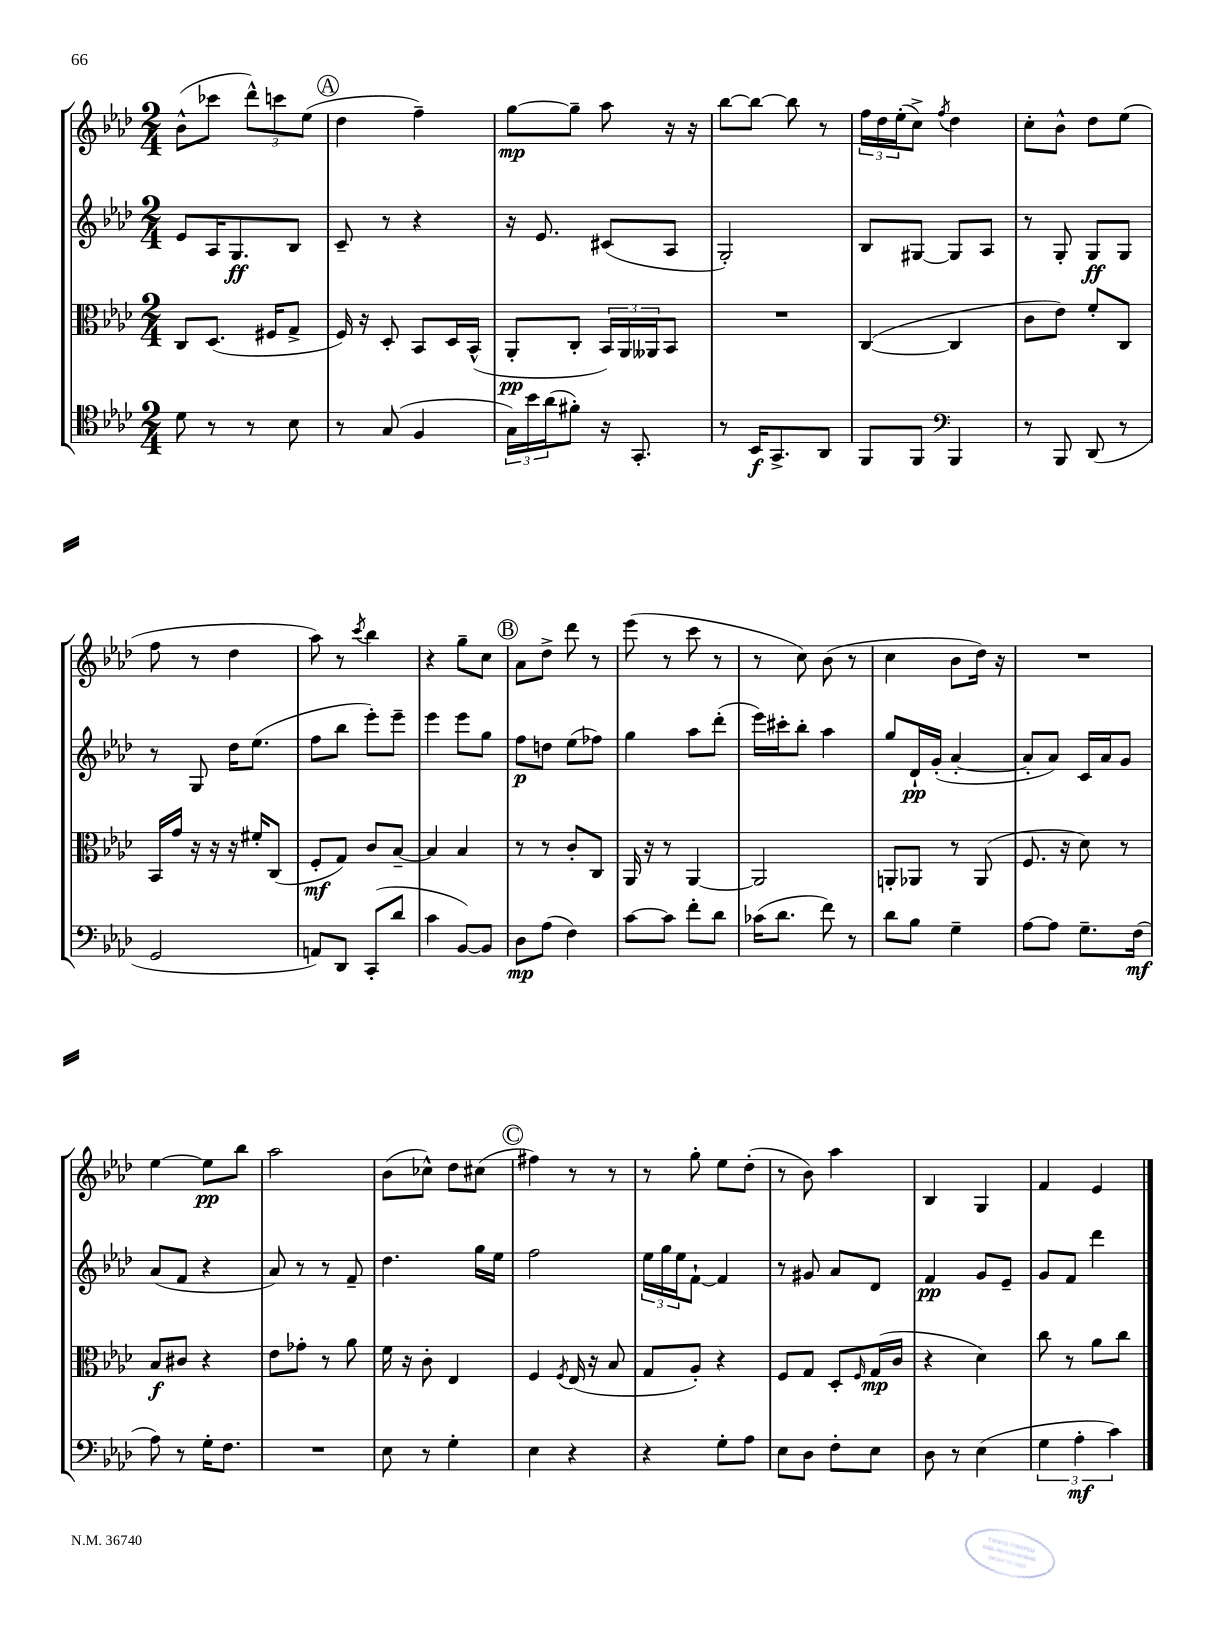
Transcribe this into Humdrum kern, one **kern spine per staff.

**kern	**kern	**kern	**kern
*staff4	*staff3	*staff2	*staff1
*clefC4	*clefC3	*clefG2	*clefG2
*k[b-e-a-d-]	*k[b-e-a-d-]	*k[b-e-a-d-]	*k[b-e-a-d-]
*M2/4	*M2/4	*M2/4	*M2/4
8d-	8C	8e-	(8b-^^
8r	(8.D-	16A-	8ccc-
.	.	8.G	.
8r	.	.	12ddd-^^)
.	16F#	.	.
.	.	.	12ccc
8B-	8G^	8B-	.
.	.	.	(12ee-
=	=	=	=
8r	16F)	8c~	4dd-
.	16r	.	.
(8G	8D-'	8r	.
4F	8BB-	4r	4ff~)
.	16D-	.	.
.	(16BB-^^	.	.
=	=	=	=
24G)	8AA-'	16r	[8gg
24b-	.	.	.
.	.	8.e-	.
(24a-	.	.	.
8f#')	8C'	.	8gg~]
16r	24BB-)	(8c#	8aa-
.	24AA-	.	.
8.GG'	.	.	.
.	24AA--	.	.
.	8BB-	8A-	16r
.	.	.	16r
=	=	=	=
8r	2r	2G')	[8bb-
16BB-	.	.	8bb-_
8.GG^	.	.	.
.	.	.	8bb-]
8AA-	.	.	8r
=	=	=	=
8FF	([4C	8B-	24ff
.	.	.	24dd-
.	.	.	(24ee-'
8FF	.	[8G#	8cc^)
*clefF4	*	*	*
.	.	.	8qff
4BBB-	4C]	8G#]	4dd-
.	.	8A-	.
=	=	=	=
8r	8c	8r	8cc'
8BBB-	8e-)	8G'	8b-^^
(8DD-	8f'	8G	8dd-
8r	8C	8G	(8ee-
=	=	=	=
2GG	16BB-	8r	8ff
.	16g	.	.
.	16r	8G	8r
.	16r	.	.
.	16r	16dd-	4dd-
.	16f#'	(8.ee-	.
.	(8C	.	.
=	=	=	=
8AA)	8F'	8ff	8aa-)
8DD-	8G)	8bb-	8r
.	.	.	8qccc
(8CC'	8c	8eee-')	4bb-
8d-	[8B-~	8eee-~	.
=	=	=	=
4c	4B-]	4eee-	4r
[8BB-)	4B-	8eee-	8gg~
8BB-]	.	8gg	8cc
=	=	=	=
8D-	8r	8ff	8a-
(8A-	8r	8dd	8dd-^
4F)	8c'	(8ee-	8ddd-
.	8C	8ff-)	8r
=	=	=	=
[8c	16AA-	4gg	(8eee-
.	16r	.	.
8c]	8r	.	8r
8f'	[4AA-	8aa-	8ccc
8d-	.	(8ddd-'	8r
=	=	=	=
(16c-	2AA-]	16eee-)	8r
8.d-	.	16ccc#'	.
.	.	8bb-'	8cc)
8f)	.	4aa-	(8b-
8r	.	.	8r
=	=	=	=
8d-	8AA'	8gg	4cc
8B-	8AA-	16d-`	.
.	.	(16g'	.
4G~	8r	[4a-'	8b-
.	(8AA-	.	16dd-)
.	.	.	16r
=	=	=	=
[8A-	8.F	8a-']	2r
8A-]	.	8a-)	.
.	16r	.	.
8.G~	8d-)	16c	.
.	.	16a-	.
.	8r	8g	.
(16F	.	.	.
=	=	=	=
8A-)	8B-	(8a-	[4ee-
8r	8c#	8f	.
16G'	4r	4r	8ee-]
8.F	.	.	.
.	.	.	8bb-
=	=	=	=
2r	8e-	8a-)	2aa-
.	8g-'	8r	.
.	8r	8r	.
.	8a-	8f~	.
=	=	=	=
8E-	16f	4.dd-	(8b-
.	16r	.	.
8r	8c'	.	8cc-^^)
4G'	4E-	.	8dd-
.	.	16gg	(8cc#
.	.	16ee-	.
=	=	=	=
4E-	4F	2ff	4ff#)
.	8qF	.	.
4r	(16E-	.	8r
.	16r	.	.
.	8B-	.	8r
=	=	=	=
4r	8G	24ee-	8r
.	.	24gg	.
.	.	24ee-	.
.	8A-')	[8f`	8gg'
8G'	4r	4f]	8ee-
8A-	.	.	(8dd-'
=	=	=	=
8E-	8F	8r	8r
8D-	8G	8g#	8b-)
8F'	8D-'	8a-	4aa-
.	16qqF	.	.
8E-	(16G	8d-	.
.	16c	.	.
=	=	=	=
8D-	4r	4f	4B-
8r	.	.	.
(4E-	4d-)	8g	4G
.	.	8e-~	.
=	=	=	=
6G	8cc	8g	4f
.	8r	8f	.
6A-'	.	.	.
.	8a-	4ddd-	4e-
6c)	.	.	.
.	8cc	.	.
==	==	==	==
*-	*-	*-	*-
